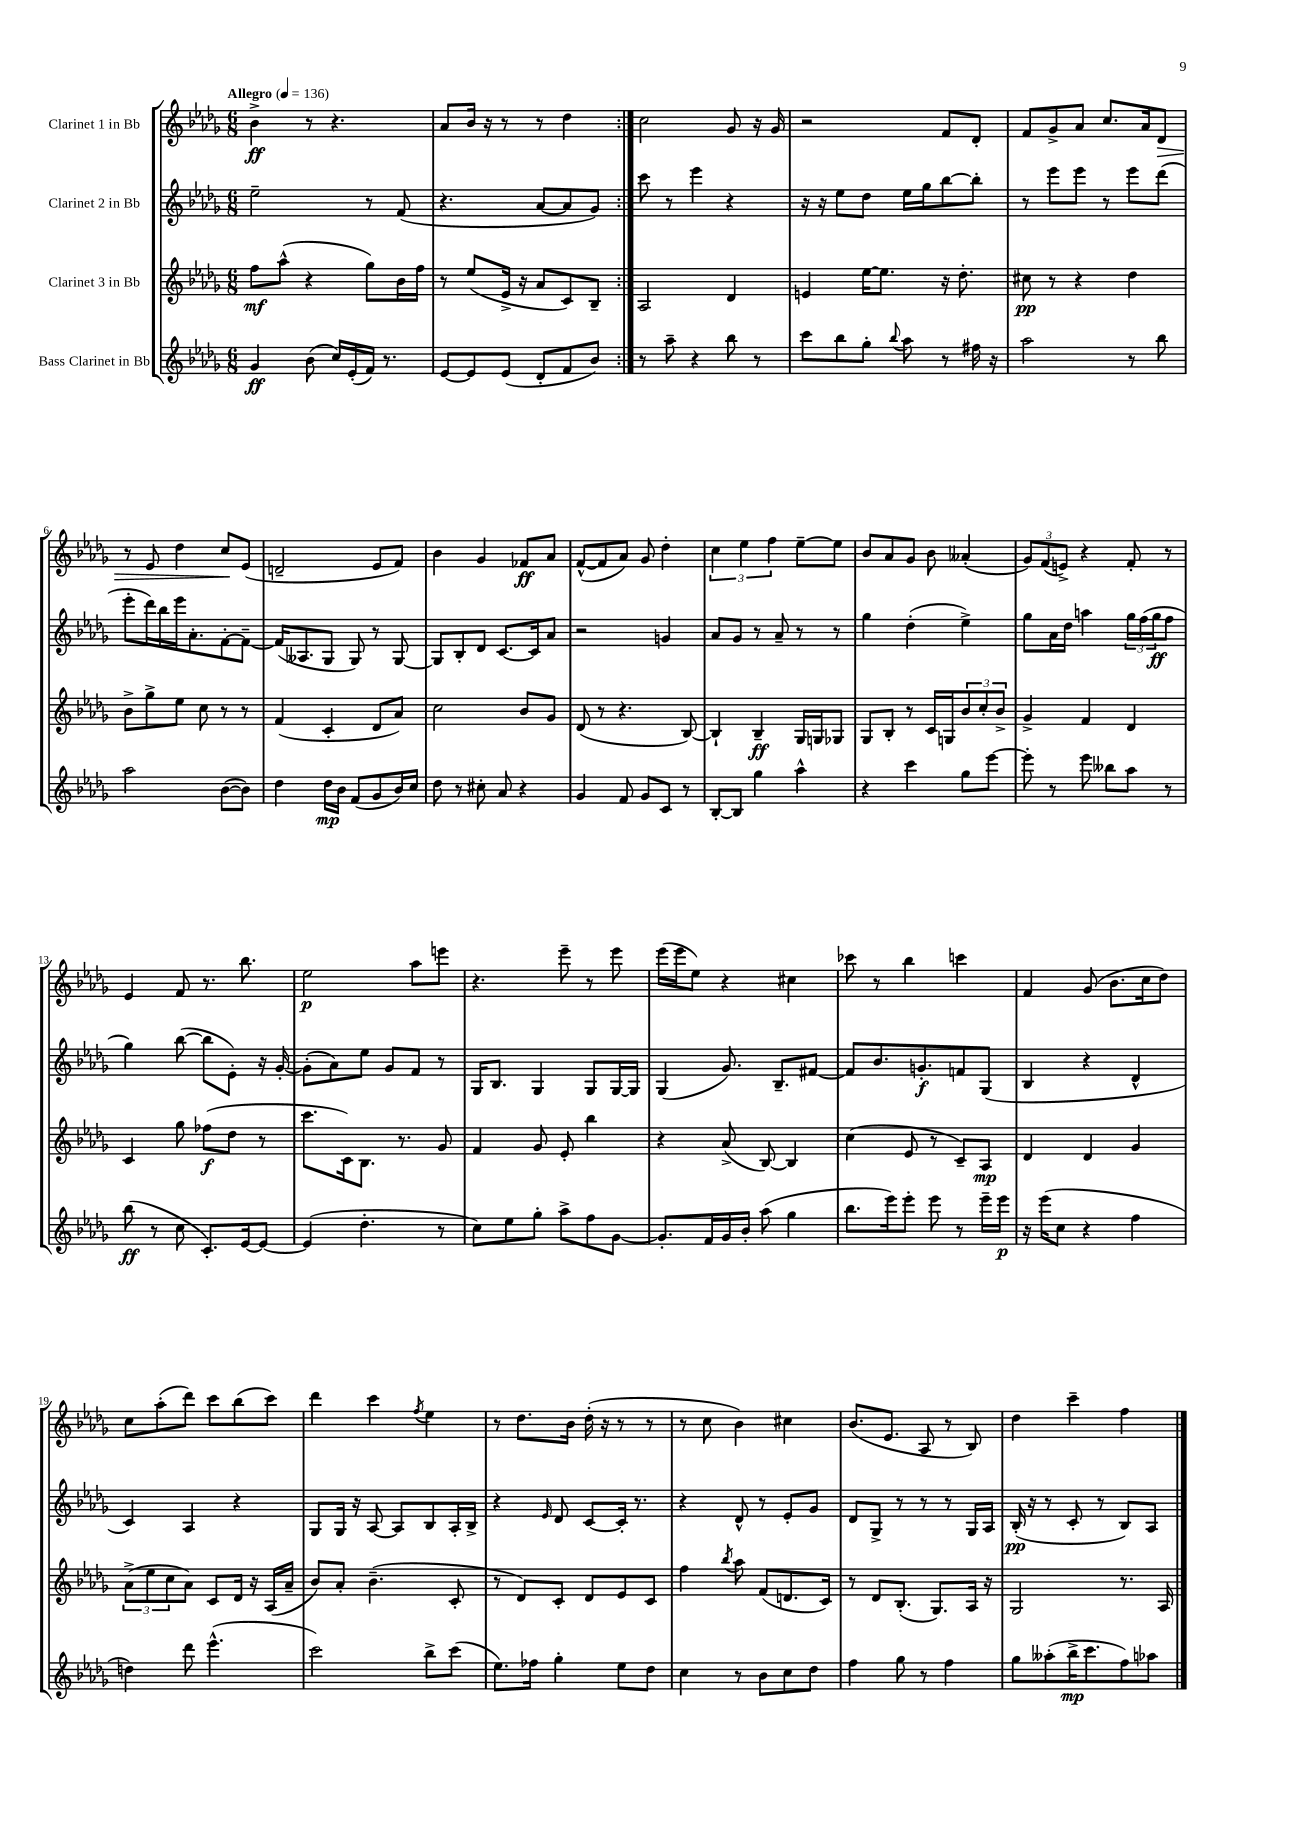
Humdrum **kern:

**kern	**dynam	**kern	**dynam	**kern	**dynam	**kern	**dynam
*part4	*part4	*part3	*part3	*part2	*part2	*part1	*part1
*staff4	*staff4	*staff3	*staff3	*staff2	*staff2	*staff1	*staff1
*I"Bass Clarinet in Bb	*	*I"Clarinet 3 in Bb	*	*I"Clarinet 2 in Bb	*	*I"Clarinet 1 in Bb	*
*clefG2	*	*clefG2	*	*clefG2	*	*clefG2	*
*k[b-e-a-d-g-]	*	*k[b-e-a-d-g-]	*	*k[b-e-a-d-g-]	*	*k[b-e-a-d-g-]	*
*M6/8	*	*M6/8	*	*M6/8	*	*M6/8	*
*MM136	*	*MM136	*	*MM136	*	*MM136	*
=1	=1	=1	=1	=1	=1	=1	=1
!	!	!	!	!	!	!LO:TX:a:B:t=Allegro	!
4g-/	ff	8ff\L	mf	2ee-~\	.	4b-^\	ff
.	.	(8aa-^^\J	.	.	.	.	.
(8b-\	.	4r	.	.	.	8r	.
16cc/LL)	.	.	.	.	.	4.r	.
(16e-'/	.	.	.	.	.	.	.
16f/JJ)	.	8gg-\L)	.	8r	.	.	.
8.r	.	.	.	.	.	.	.
.	.	16b-\L	.	(8f/	.	.	.
.	.	16ff\JJ	.	.	.	.	.
=2	=2	=2	=2	=2	=2	=2	=2
[8e-/L	.	8r	.	4.r	.	8a-/L	.
8e-/]	.	(8ee-/L	.	.	.	16b-/Jk	.
.	.	.	.	.	.	16r	.
(8e-/J	.	16e-^/Jk	.	.	.	8r	.
.	.	16r	.	.	.	.	.
8d-'/L	.	8a-/L	.	[8a-/L	.	8r	.
8f/	.	8c/)	.	8a-/]	.	4dd-\	.
8b-/J)	.	8B-~/J	.	8g-/J)	.	.	.
=3:|!	=3:|!	=3:|!	=3:|!	=3:|!	=3:|!	=3:|!	=3:|!
8r	.	2A-/	.	8ccc\	.	2cc\	.
8aa-~\	.	.	.	8r	.	.	.
4r	.	.	.	4eee-\	.	.	.
8bb-\	.	4d-/	.	4r	.	8g-/	.
8r	.	.	.	.	.	16r	.
.	.	.	.	.	.	16g-/	.
=4	=4	=4	=4	=4	=4	=4	=4
8ccc\L	.	4en/	.	16r	.	2r	.
.	.	.	.	16r	.	.	.
8bb-\	.	.	.	8ee-\L	.	.	.
8gg-'\J	.	[16ee-\KL	.	8dd-\J	.	.	.
.	.	8.ee-\J]	.	.	.	.	.
8qqbb-/	.	.	.	.	.	.	.
8aa-\	.	.	.	16ee-\LL	.	.	.
.	.	.	.	16gg-\J	.	.	.
8r	.	16r	.	[8bb-\	.	8f/L	.
.	.	8.dd-'\	.	.	.	.	.
16ff#X\	.	.	.	8bb-'\J]	.	8d-'/J	.
16r	.	.	.	.	.	.	.
=5	=5	=5	=5	=5	=5	=5	=5
2aa-\	.	8cc#X\	pp	8r	.	8f/L	.
.	.	8r	.	8eee-\L	.	8g-^/	.
.	.	4r	.	8eee-\J	.	8a-/J	.
.	.	.	.	8r	.	8.cc/L	.
8r	.	4dd-\	.	8eee-\L	.	.	.
.	.	.	.	.	.	16a-/k	.
!	!	!	!	!	!	!	!LO:HP:b
8bb-\	.	.	.	(8ddd-\J	.	8d-/J	>
!!LO:LB:g=z
=6	=6	=6	=6	=6	=6	=6	=6
2aa-\	.	8b-^\L	.	8eee-'\L	.	8r	.
.	.	8gg-^\	.	16ddd-\L)	.	8e-/	.
.	.	.	.	16bb-\	.	.	.
.	.	8ee-\J	.	16eee-\J	.	4dd-\	.
.	.	.	.	8.a-'\	.	.	.
.	.	8cc\	.	.	.	.	.
([8b-\L	.	8r	.	[8f'\	.	8cc/L	.
8b-\J])	.	8r	.	8f~\J_	.	(8e-/J	]
=7	=7	=7	=7	=7	=7	=7	=7
4dd-\	.	(4f/	.	(16f/KL]	.	2dn~/	.
.	.	.	.	8.A--X/	.	.	.
16dd-\LL	mp	4c'/	.	8G-/J	.	.	.
16b-\JJ	.	.	.	.	.	.	.
(8f/L	.	.	.	8G-/)	.	.	.
8g-/	.	8d-/L	.	8r	.	8e-/L	.
16b-/L)	.	8a-/J)	.	[8G-/	.	8f/J)	.
16cc/JJ	.	.	.	.	.	.	.
=8	=8	=8	=8	=8	=8	=8	=8
8dd-\	.	2cc\	.	8G-/L]	.	4b-\	.
8r	.	.	.	8B-'/	.	.	.
8cc#X'\	.	.	.	8d-/J	.	4g-/	.
8a-/	.	.	.	[8.c/L	.	.	.
4r	.	8b-/L	.	.	.	8f-X/L	ff
.	.	.	.	16c/k]	.	.	.
.	.	8g-/J	.	8a-/J	.	8a-/J	.
=9	=9	=9	=9	=9	=9	=9	=9
4g-/	.	(8d-/	.	2r	.	([8f^^/L	.
.	.	8r	.	.	.	8f/]	.
8f/	.	4.r	.	.	.	8a-/J)	.
8g-/L	.	.	.	.	.	8g-/	.
8c/J	.	.	.	4gn/	.	4dd-'\	.
8r	.	[8B-/)	.	.	.	.	.
=10	=10	=10	=10	=10	=10	=10	=10
[8B-'/L	.	4B-`/]	.	8a-/L	.	6cc\	.
8B-/J]	.	.	.	8g-/J	.	.	.
.	.	.	.	.	.	6ee-\	.
4gg-\	.	4B-~/	ff	8r	.	.	.
.	.	.	.	.	.	6ff\	.
.	.	.	.	8a-~/	.	.	.
4aa-^^\	.	16G-/LL	.	8r	.	[8ee-~\L	.
.	.	16Gn/J	.	.	.	.	.
.	.	8G-X/J	.	8r	.	8ee-\J]	.
=11	=11	=11	=11	=11	=11	=11	=11
4r	.	8G-/L	.	4gg-\	.	8b-/L	.
.	.	8B-'/J	.	.	.	8a-/	.
4ccc\	.	8r	.	(4dd-'\	.	8g-/J	.
.	.	16c/LL	.	.	.	8b-\	.
.	.	16Gn/J	.	.	.	.	.
8gg-\L	.	12b-/	.	4ee-^\)	.	(4a--X'/	.
.	.	12cc'/	.	.	.	.	.
[8eee-\J	.	.	.	.	.	.	.
.	.	12b-^/J	.	.	.	.	.
=12	=12	=12	=12	=12	=12	=12	=12
8eee-'\]	.	4g-^/	.	8gg-\L	.	12g-/L)	.
.	.	.	.	.	.	(12f/	.
8r	.	.	.	16a-\L	.	.	.
.	.	.	.	.	.	12en^/J)	.
.	.	.	.	16dd-\JJ	.	.	.
8eee-\	.	4f/	.	4aan\	.	4r	.
8bb--X\L	.	.	.	.	.	.	.
8aa-\J	.	4d-/	.	24gg-\LL	.	8f'/	.
.	.	.	.	(24ff\	.	.	.
.	.	.	.	24gg-\J	ff	.	.
8r	.	.	.	8ff\J	.	8r	.
!!LO:LB:g=z
=13	=13	=13	=13	=13	=13	=13	=13
(8bb-\	ff	4c/	.	4gg-\)	.	4e-/	.
8r	.	.	.	.	.	.	.
8cc\	.	8gg-\	.	([8bb-\	.	8f/	.
8.c'/L)	.	(8ff-X\L	f	8bb-\L]	.	8.r	.
.	.	8dd-\J	.	8e-'\J)	.	.	.
[16e-/k	.	.	.	.	.	8.bb-\	.
8e-/J_	.	8r	.	16r	.	.	.
.	.	.	.	[16g-'/	.	.	.
=14	=14	=14	=14	=14	=14	=14	=14
(4e-/]	.	8.ccc\L	.	(8g-'\L]	.	2ee-\	p
.	.	.	.	8a-\)	.	.	.
.	.	16c\k)	.	.	.	.	.
4.dd-'\	.	8.B-\J	.	8ee-\J	.	.	.
.	.	.	.	8g-/L	.	.	.
.	.	8.r	.	.	.	.	.
.	.	.	.	8f/J	.	8aa-\L	.
8r	.	8g-/	.	8r	.	8eeen\J	.
=15	=15	=15	=15	=15	=15	=15	=15
8cc\L)	.	4f/	.	16G-/KL	.	4.r	.
.	.	.	.	8.B-/J	.	.	.
8ee-\	.	.	.	.	.	.	.
8gg-'\J	.	8g-/	.	4G-/	.	.	.
8aa-^\L	.	8e-'/	.	.	.	8eee-~\	.
8ff\	.	4bb-\	.	8G-/L	.	8r	.
[8g-\J	.	.	.	[16G-/L	.	8eee-\	.
.	.	.	.	16G-/JJ]	.	.	.
=16	=16	=16	=16	=16	=16	=16	=16
8.g-'/L]	.	4r	.	(4G-/	.	(16eee-\LL	.
.	.	.	.	.	.	16eee-\J	.
.	.	.	.	.	.	8ee-\J)	.
16f/L	.	.	.	.	.	.	.
16g-/	.	(8a-^/	.	8.g-/)	.	4r	.
16b-'/JJ	.	.	.	.	.	.	.
(8aa-\	.	[8B-/)	.	.	.	.	.
.	.	.	.	8.B-~/L	.	.	.
4gg-\	.	4B-/]	.	.	.	4cc#X\	.
.	.	.	.	[8f#X/J	.	.	.
=17	=17	=17	=17	=17	=17	=17	=17
8.bb-\L	.	(4cc\	.	8f#/L]	.	8ccc-X\	.
.	.	.	.	8.b-/	.	8r	.
16eee-\k)	.	.	.	.	.	.	.
8eee-'\J	.	8e-/	.	.	.	4bb-\	.
.	.	.	.	8.gn'/	f	.	.
8eee-\	.	8r	.	.	.	.	.
8r	.	8c~/L)	.	8fn/	.	4cccn\	.
16eee-~\LL	.	8A-/J	mp	(8G-/J	.	.	.
16eee-\JJ	p	.	.	.	.	.	.
=18	=18	=18	=18	=18	=18	=18	=18
16r	.	4d-/	.	4B-/	.	4f/	.
(16eee-\KL	.	.	.	.	.	.	.
8cc\J	.	.	.	.	.	.	.
4r	.	4d-/	.	4r	.	(8g-/	.
.	.	.	.	.	.	8.b-\L	.
4ff\	.	4g-/	.	4d-^^/	.	.	.
.	.	.	.	.	.	16cc\k	.
.	.	.	.	.	.	8dd-\J)	.
!!LO:LB:g=z
=19	=19	=19	=19	=19	=19	=19	=19
4ddn\)	.	(12a-^\L	.	4c/)	.	8cc\L	.
.	.	12ee-\	.	.	.	.	.
.	.	.	.	.	.	(8aa-'\	.
.	.	12cc\	.	.	.	.	.
8ddd-\	.	8a-\J)	.	4A-/	.	8ddd-\J)	.
(4.eee-^^\	.	8c/L	.	.	.	8ccc\L	.
.	.	16d-/Jk	.	4r	.	(8bb-\	.
.	.	16r	.	.	.	.	.
.	.	(16A-/LL	.	.	.	8ccc\J)	.
.	.	16a-~/JJ	.	.	.	.	.
=20	=20	=20	=20	=20	=20	=20	=20
2ccc\)	.	8b-/L)	.	8G-/L	.	4ddd-\	.
.	.	8a-'/J	.	16G-/Jk	.	.	.
.	.	.	.	16r	.	.	.
.	.	(4.b-~\	.	[8A-/	.	4ccc\	.
.	.	.	.	8A-/L]	.	.	.
.	.	.	.	.	.	8qff/	.
8bb-^\L	.	.	.	8B-/	.	4ee-\	.
(8ccc\J	.	8c'/	.	16A-'/L	.	.	.
.	.	.	.	16B-^/JJ	.	.	.
=21	=21	=21	=21	=21	=21	=21	=21
8.ee-\L)	.	8r	.	4r	.	8r	.
.	.	8d-/L)	.	.	.	8.dd-\L	.
16ff-X\Jk	.	.	.	.	.	.	.
.	.	.	.	16qqe-/	.	.	.
4gg-'\	.	8c'/J	.	8d-/	.	.	.
.	.	.	.	.	.	16b-\Jk	.
.	.	8d-/L	.	[8c/L	.	(16dd-'\	.
.	.	.	.	.	.	16r	.
8ee-\L	.	8e-/	.	16c'/Jk]	.	8r	.
.	.	.	.	8.r	.	.	.
8dd-\J	.	8c/J	.	.	.	8r	.
=22	=22	=22	=22	=22	=22	=22	=22
4cc\	.	4ff\	.	4r	.	8r	.
.	.	.	.	.	.	8cc\	.
.	.	8qbb-/	.	.	.	.	.
8r	.	8aa-\	.	8d-^^/	.	4b-\)	.
8b-\L	.	(8f/L	.	8r	.	.	.
8cc\	.	8.dn/	.	8e-'/L	.	4cc#X\	.
8dd-\J	.	.	.	8g-/J	.	.	.
.	.	16c/Jk)	.	.	.	.	.
=23	=23	=23	=23	=23	=23	=23	=23
4ff\	.	8r	.	8d-/L	.	(8.b-/L	.
.	.	8d-/L	.	8G-^/J	.	.	.
.	.	.	.	.	.	8.e-/J	.
8gg-\	.	(8.B-'/J	.	8r	.	.	.
8r	.	.	.	8r	.	8A-/	.
.	.	8.G-/L)	.	.	.	.	.
4ff\	.	.	.	8r	.	8r	.
.	.	16A-/Jk	.	16G-/LL	.	8B-/)	.
.	.	16r	.	16A-/JJ	.	.	.
=24	=24	=24	=24	=24	=24	=24	=24
8gg-\L	.	2G-/	.	(16B-'/	pp	4dd-\	.
.	.	.	.	16r	.	.	.
(8aa--X'\	.	.	.	8r	.	.	.
16bb-^\K	mp	.	.	8c'/	.	4ccc~\	.
8.ccc\	.	.	.	.	.	.	.
.	.	.	.	8r	.	.	.
8ff\)	.	8.r	.	8B-/L)	.	4ff\	.
8aa-X\J	.	.	.	8A-/J	.	.	.
.	.	16A-/	.	.	.	.	.
==	==	==	==	==	==	==	==
*-	*-	*-	*-	*-	*-	*-	*-
